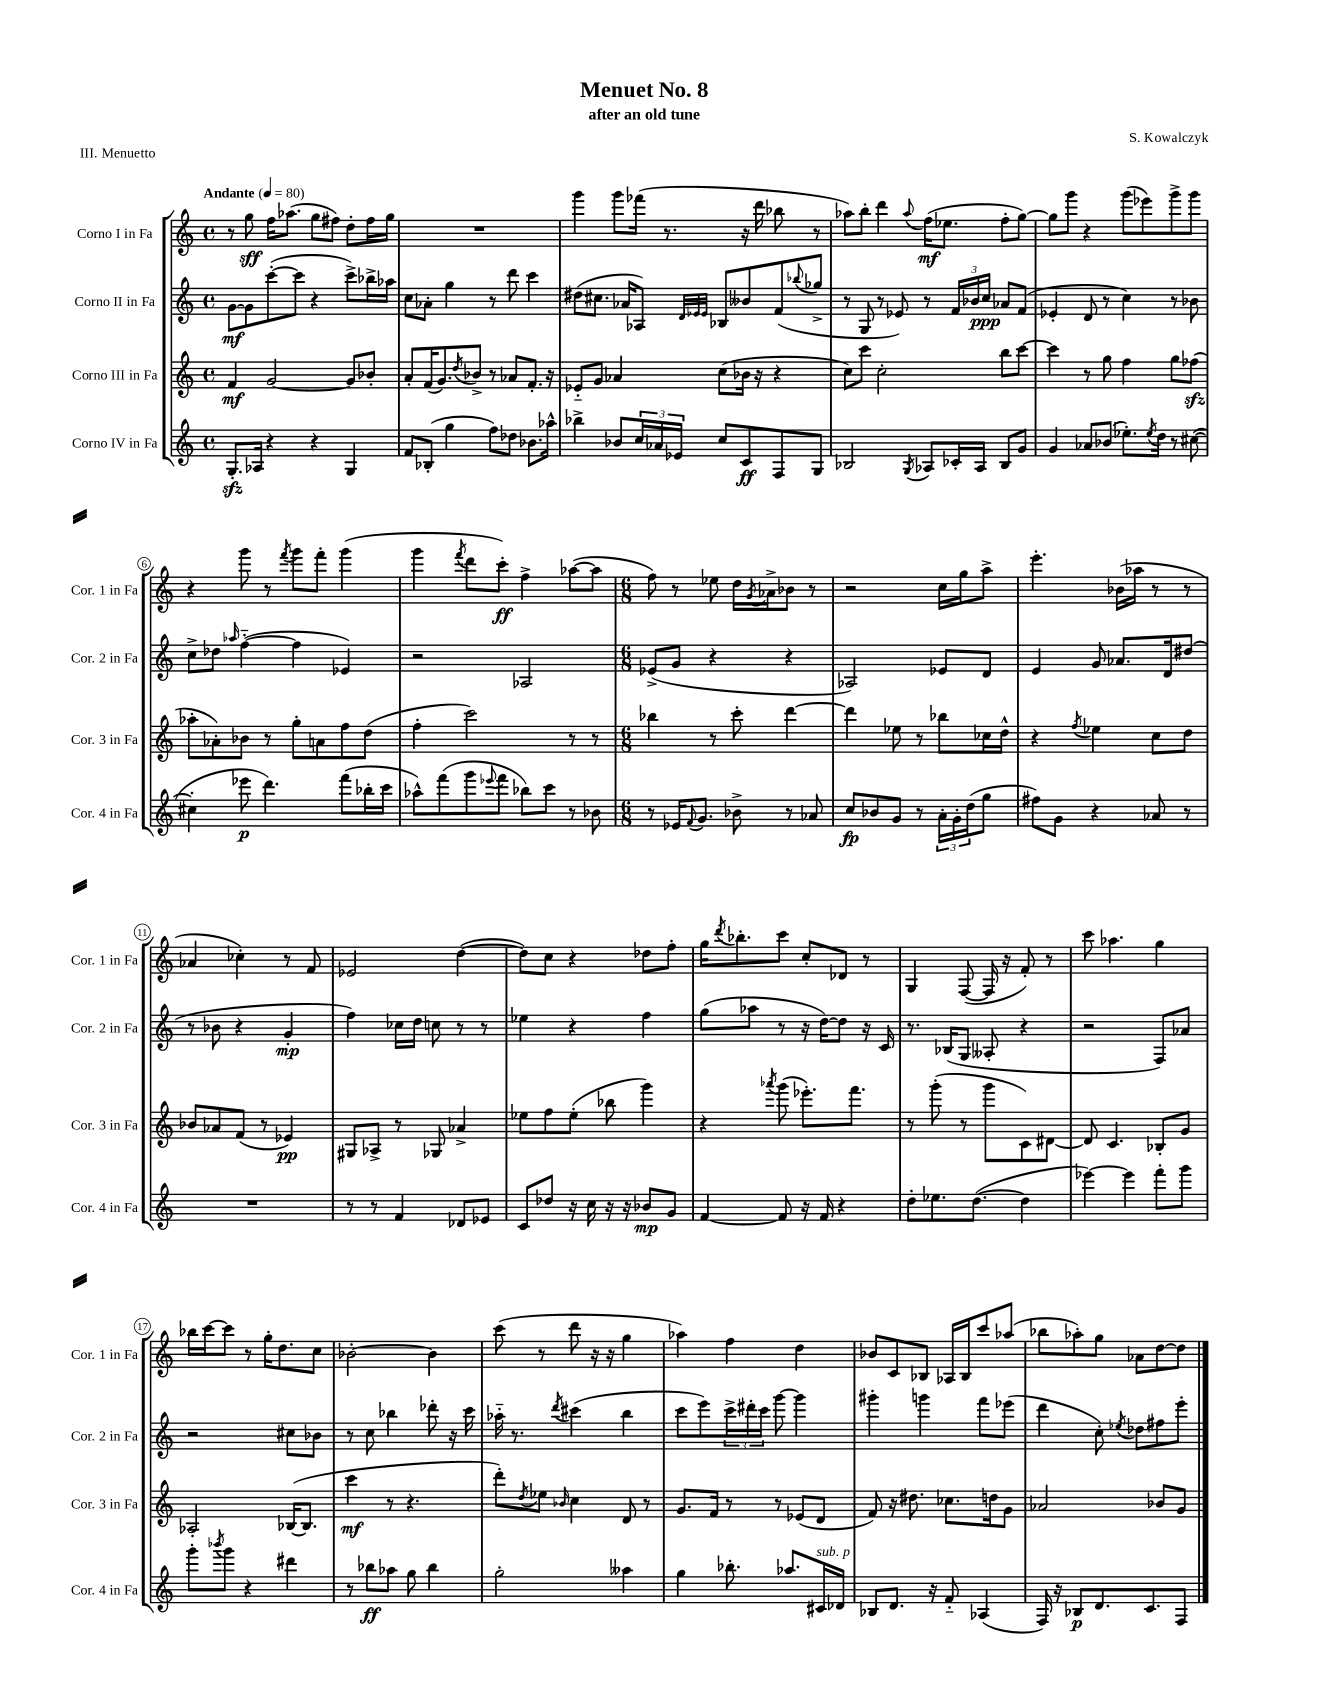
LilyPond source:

\header { title = "Menuet No. 8" composer = "S. Kowalczyk" subtitle = "after an old tune" piece = "III. Menuetto" }
<<
\new StaffGroup <<
\new Staff = "s0" \with { instrumentName = "Corno I in Fa" shortInstrumentName = "Cor. 1 in Fa" } {
    \clef treble \key c \major \defaultTimeSignature \time 4/4 \tempo "Andante" 4 = 80
    r8 g''8\sff f''16 aes''8.( g''8 fis''8) d''8-. fis''16 g''16 |
    R1 |
    g'''4 g'''8 fes'''16( r8. r16 d'''16 bes''8 r8 |
    aes''8) b''8-. d'''4 \appoggiatura { aes''8 } f''16\mf( ees''8. f''8-. g''8~) |
    g''8 g'''8 r4 g'''8( ees'''8) g'''8-> g'''8 |
    r4 g'''8 r8 \acciaccatura { f'''8 } g'''8 f'''8-. g'''4( |
    g'''4 \acciaccatura { f'''8 } d'''8 c'''8-.\ff) f''4-> aes''8~( aes''8 |
    \numericTimeSignature \time 6/8 f''8) r8 ees''8 d''16 \acciaccatura { g'8 } aes'16-> bes'8 r8 |
    r2 c''16 g''16 a''8-> |
    e'''4.-. bes'16( aes''16 r8 r8 |
    aes'4 ces''4-.) r8 f'8 |
    ees'2 d''4~( |
    d''8) c''8 r4 des''8 f''8-. |
    g''16 \acciaccatura { d'''8 } bes''8.-. c'''8 c''8-. des'8 r8 |
    g4 f8~( f16 r16 f'8-.) r8 |
    c'''8 aes''4. g''4 |
    bes''16 c'''16~ c'''8 r8 g''16-. d''8. c''8 |
    bes'2~-. bes'4 |
    c'''8( r8 d'''8 r16 r16 g''4 |
    aes''4) f''4 d''4 |
    bes'8 c'8 bes8 aes16 bes16 c'''8 aes''8( |
    bes''8 aes''8-.) g''8 aes'8 d''8~ d''8 \bar "|." |
}
\new Staff = "s1" \with { instrumentName = "Corno II in Fa" shortInstrumentName = "Cor. 2 in Fa" } {
    \clef treble \key c \major \defaultTimeSignature \time 4/4
    g'8~\mf g'8 c'''8~-.( c'''8 r4 c'''8->) bes''16-> aes''16 |
    c''8 aes'8-. g''4 r8 d'''8 c'''4 |
    dis''8( cis''8. aes'16 aes8) \grace { d'32 ees'32 ees'32 } bes8 beses'8 f'8( \appoggiatura { bes''8 } ges''8-> |
    r8 g8 r8 ees'8) r8 \tuplet 3/2 { f'16 bes'16 c''16\ppp } aes'8 f'8( |
    ees'4-. d'8 r8 c''4) r8 bes'8 |
    c''8-> des''8 \grace { aes''16 } f''4~-_( f''4 ees'4) |
    r2 aes2 |
    \numericTimeSignature \time 6/8 ees'8->( g'8 r4 r4 |
    aes2) ees'8 d'8 |
    e'4 g'8 aes'8. d'16 dis''8( |
    r8 bes'8 r4 g'4-.\mp |
    f''4) ces''16 d''16 c''8 r8 r8 |
    ees''4 r4 f''4 |
    g''8( aes''8 r8 r16 d''16~) d''8 r16 c'16 |
    r8. bes16( g8 aeses8-. r4 |
    r2 f8) aes'8 |
    r2 cis''8 bes'8 |
    r8 c''8 bes''4 des'''8-. r16 c'''16 |
    aes''16-_ r8. \acciaccatura { d'''8 } cis'''4( b''4 |
    c'''8 e'''8) \tuplet 3/2 { c'''16-> dis'''16-. c'''16 } g'''8~ g'''4 |
    gis'''4-. g'''4 f'''8 ees'''8( |
    d'''4 c''8-.) \acciaccatura { ees''8 } des''8 fis''8 e'''8-. \bar "|." |
}
\new Staff = "s2" \with { instrumentName = "Corno III in Fa" shortInstrumentName = "Cor. 3 in Fa" } {
    \clef treble \key c \major \defaultTimeSignature \time 4/4
    f'4\mf g'2~ g'8 bes'8-. |
    a'8-. f'16( g'8.) \acciaccatura { d''8 } bes'8-> r8 aes'8 f'8.-. r16 |
    ees'8-_ g'8 aes'4 c''8( bes'16 r16 r4 |
    c''8) c'''8 c''2-. b''8 c'''8~ |
    c'''4 r8 g''8 f''4 g''8 fes''8\sfz( |
    aes''8-. aes'8-.) bes'8 r8 g''8-. a'8 f''8 d''8( |
    f''4-. c'''2) r8 r8 |
    \numericTimeSignature \time 6/8 bes''4 r8 c'''8-. d'''4~ |
    d'''4 ees''8 r8 bes''8 ces''16 d''16-^ |
    r4 \acciaccatura { f''8 } ees''4 c''8 d''8 |
    bes'8 aes'8 f'8( r8 ees'4\pp) |
    gis8 aes8-> r8 ges8 aes'4-> |
    ees''8 f''8 ees''8-.( bes''8 g'''4) |
    r4 \acciaccatura { aes'''8 } g'''8( ees'''8.-.) f'''8. |
    r8 g'''8-.( r8 g'''8 c'8) dis'8~ |
    dis'8 c'4. bes8-. g'8 |
    aes2-. bes16~( bes8. |
    c'''4\mf r8 r4. |
    d'''8-.) \acciaccatura { d''8 } ees''8 \grace { bes'16 } c''4 d'8 r8 |
    g'8. f'16 r8 r8 ees'8( d'8 |
    f'8) r16 dis''8. ces''8. d''16 g'8 |
    aes'2 bes'8 g'8 \bar "|." |
}
\new Staff = "s3" \with { instrumentName = "Corno IV in Fa" shortInstrumentName = "Cor. 4 in Fa" } {
    \clef treble \key c \major \defaultTimeSignature \time 4/4
    g8.-.\sfz aes16 r4 r4 g4 |
    f'8 bes8-.( g''4 f''8) des''8 bes'8. aes''16-^ |
    bes''4-> bes'8 \tuplet 3/2 { c''16 aes'16 ees'16 } c''8 c'8\ff f8 g8 |
    bes2 \acciaccatura { g8 } aes8 ces'16-. aes16 bes8 g'8 |
    g'4 aes'8 bes'8( ees''8.-.) \acciaccatura { ees''8 } d''16 r8 cis''8~( |
    cis''4-. ees'''8\p d'''4.) f'''8( bes''16-. c'''16 |
    aes''8-^) f'''8( g'''8 \appoggiatura { ees'''8 } f'''8 bes''8) c'''8 r8 bes'8 |
    \numericTimeSignature \time 6/8 r8 ees'16 \appoggiatura { f'8 } g'8. bes'8-> r8 aes'8 |
    c''8\fp bes'8 g'8 r8 \tuplet 3/2 { a'16-. g'16-. d''16( } g''8 |
    fis''8) g'8 r4 aes'8 r8 |
    R2. |
    r8 r8 f'4 des'8 ees'8 |
    c'8 des''8 r16 c''16 r16 r16 bes'8\mp g'8 |
    f'4~ f'8 r16 f'16 r4 |
    d''8-. ees''8. d''8.~( d''4 |
    ees'''4~) ees'''4 f'''8-. g'''8 |
    g'''8-. \acciaccatura { bes'''8 } g'''8 r4 dis'''4 |
    r8 bes''8\ff aes''8 g''8 bes''4 |
    g''2-. aeses''4 |
    g''4 bes''8.-. aes''8. cis'16^\markup { \italic "sub. p" } des'16 |
    bes8 d'8. r16 f'8-_ aes4( |
    f16) r16 bes8\p d'8. c'8. f8 \bar "|." |
}
>>
>>
\layout { \context { \Score \override BarNumber.stencil = #(make-stencil-circler 0.1 0.3 ly:text-interface::print) } }
